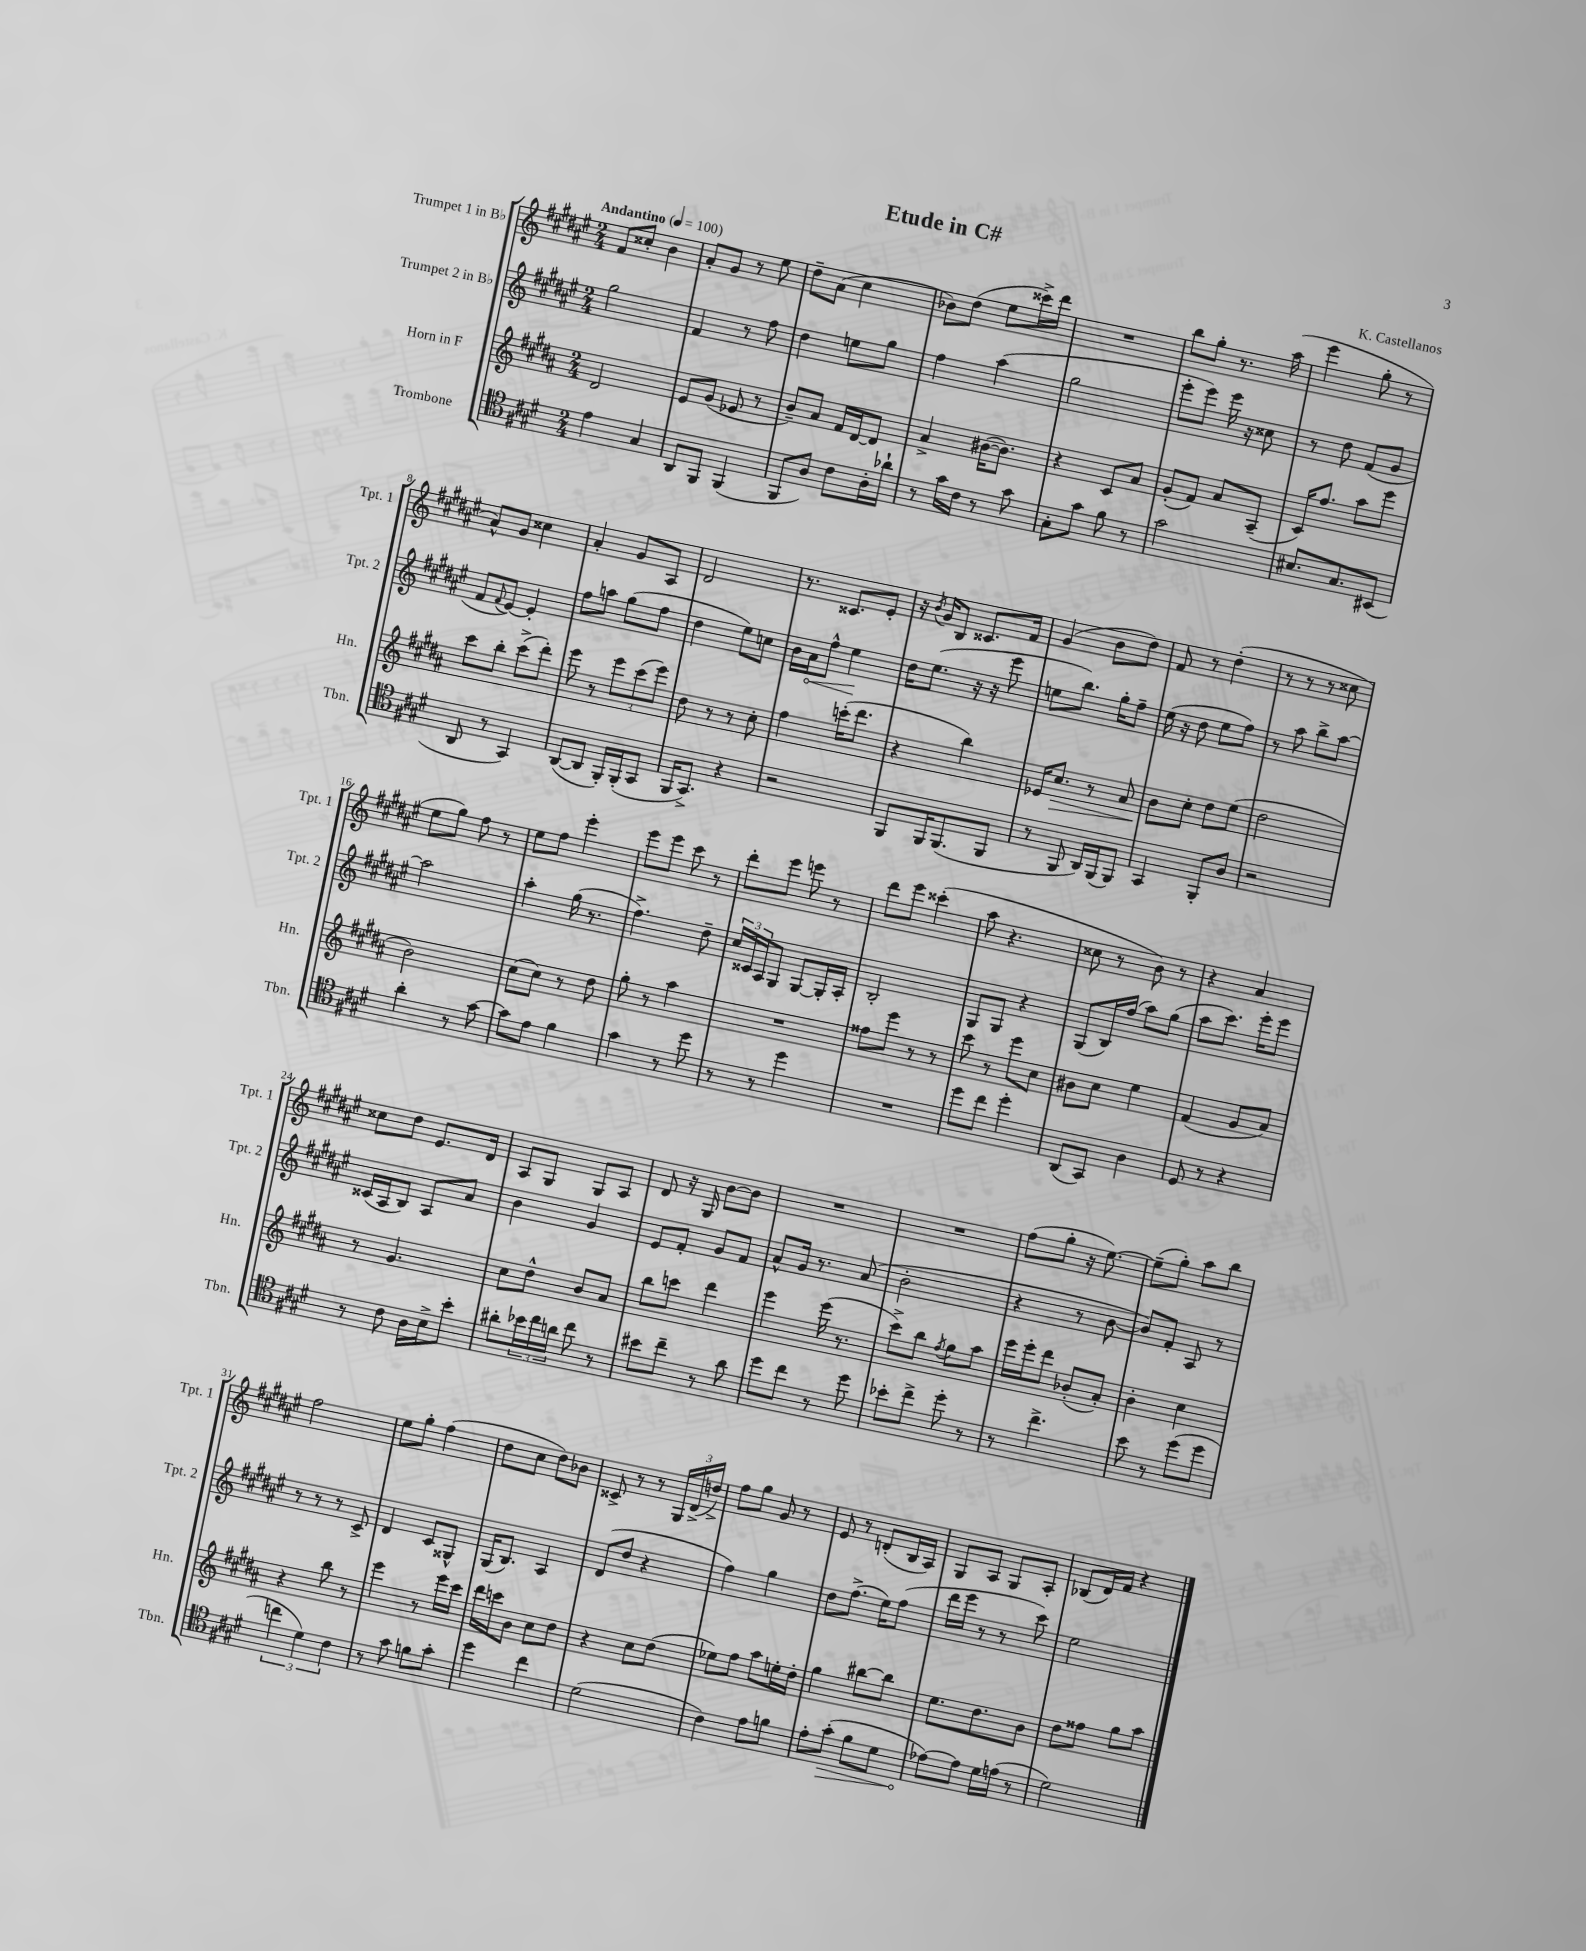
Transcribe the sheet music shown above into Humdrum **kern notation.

**kern	**kern	**kern	**kern
*staff4	*staff3	*staff2	*staff1
*clefC4	*clefG2	*clefG2	*clefG2
*k[f#c#g#d#]	*k[f#c#g#d#a#]	*k[f#c#g#d#a#e#]	*k[f#c#g#d#a#e#]
*M2/4	*M2/4	*M2/4	*M2/4
*MM100	*MM100	*MM100	*MM100
4e	2d#	2gg#	8f#
.	.	.	8cc##'
4G#	.	.	4b
=	=	=	=
8AA	8e	4f#	8a#'
8FF#	(8g#	.	8g#
(4FF#	8e-	8r	8r
.	8r	8ff#	8ee#
=	=	=	=
8FF#	8b~)	4dd#	8dd#~
8A)	8a#	.	(8a#
8c#	16f#	8ee	4cc#
.	[16d#	.	.
16A'	8d#]	8gg#	.
16a-`	.	.	.
=	=	=	=
8r	4a#^	4ff#	8b-)
16g#	.	.	(8dd#
16c#	.	.	.
8r	([16b#	(4aa#	8ee#
.	8.b#])	.	.
8g#	.	.	16ccc##^)
.	.	.	16ddd#
=	=	=	=
8G#'	4r	2gg#	2r
8g#	.	.	.
8f#	8c#	.	.
8r	8a#	.	.
=	=	=	=
2g#	(8g#'	8eee#'	8bb
.	8f#)	8eee#)	8gg#'
.	8a#	16eee#	8.r
.	.	16r	.
.	(8A#~	8cc##	.
.	.	.	(16aa#
=	=	=	=
8.B#	16c#)	8r	4eee#
.	8.ff#	.	.
.	.	8dd#	.
8.G#	.	.	.
.	8aa#	(8f#	8gg#'
(8BB#	8eee	8g#	8r
=	=	=	=
8AA	8ccc#	8f#	8a#^^)
.	.	8qqf#	.
8r	8bb'	[8e#)	8g#
4GG#)	(8ccc#^	4e#']	4cc##
.	8ddd#')	.	.
=	=	=	=
([8AA	8eee	8ff#	4a#'
8AA]	8r	8aa	.
16FF#')	12eee	(8gg#	8g#
(16FF#'	.	.	.
.	(12ccc#	.	.
8GG#	.	8ff#	8A#
.	12eee)	.	.
=	=	=	=
16FF#	8dd#	4dd#	2d#
8.GG#^)	.	.	.
.	8r	.	.
4r	8r	8ee#)	.
.	8cc#'	8cc	.
=	=	=	=
2r	4ff#	16b	8.r
.	.	16a#	.
.	.	8ff#^^	.
.	.	.	8.c##
.	(16ccc'	4ee#	.
.	8.ddd#	.	.
.	.	.	8e#'
=	=	=	=
8FF#	4r	16dd#	16r
.	.	.	8qb
.	.	(8.ee#	16g#
16FF#	.	.	8B
(8.FF#	.	.	.
.	4bb)	16r	8.c##
.	.	16r	.
8FF#	.	8eee#	.
.	.	.	16f#
=	=	=	=
8r	16e-	8ee	(4g#
.	8.cc#	.	.
8FF#	.	8.bb)	.
16AA)	8r	.	8b
(16FF#	.	16gg#'	.
8FF#)	8a#	8ff#~	8dd#)
=	=	=	=
4GG#	8b	(16ee#	8f#
.	.	16r	.
.	8cc#'	8dd#	8r
8FF#'	8dd#	8ee#	(4dd#'
8A	(8ee	8ff#)	.
=	=	=	=
2r	2dd#	8r	8r
.	.	8aa#	8r
.	.	8bb^	8r
.	.	[8aa#	8cc##
=	=	=	=
4a'	2b)	2aa#]	8ee#
.	.	.	8gg#)
8r	.	.	8ff#
[8g#	.	.	8r
=	=	=	=
8g#]	(8cc#	4aa#'	8ee#
8e	8cc#)	.	8ff#
4f#	8r	(16gg#	4eee#'
.	.	8.r	.
.	8dd#	.	.
=	=	=	=
4g#	8gg#'	4.ff#^)	8eee#
.	8r	.	8eee#
8r	4aa#	.	8ccc#
8dd#	.	8dd#~	8r
=	=	=	=
8r	2r	24cc#	8ddd#'
.	.	24c##	.
.	.	24A#	.
8r	.	8G#	8eee#
4dd#	.	[8G#	8eee
.	.	16G#']	8r
.	.	16A#'	.
=	=	=	=
2r	8ff##	2B'	8ddd#
.	8eee	.	8eee#
.	8r	.	(4ccc##'
.	8r	.	.
=	=	=	=
8dd#	8ccc#	8G#	8aa#
8cc#	8r	8G#	4.r
4dd#'	8eee	4r	.
.	8cc#	.	.
=	=	=	=
(8AA	8b#	(8G#	8cc##
8GG#)	8cc#	16B)	8r
.	.	(16ff#	.
4A	4ee	8aa#)	8b)
.	.	(8gg#	8r
=	=	=	=
8D#	(4f#	8aa#	4r
8r	.	8.ccc#)	.
4r	8g#	.	4a#
.	.	16eee#'	.
.	8a#)	8eee#	.
=	=	=	=
8r	8r	(16c##	8cc##
.	.	16A#	.
8c#	4.g#	8B)	8dd#
16A	.	8A#	8.e#
16B^	.	.	.
8b'	.	8a#	.
.	.	.	16d#
=	=	=	=
8a#'	8cc#	4b	8A#
24b-	8dd#^^	.	8G#
24cc#	.	.	.
24a	.	.	.
8cc#	8b	4g#	8G#
8r	8a#	.	8A#
=	=	=	=
8b#	8bb	8e#	8d#
8cc#~	8ccc	8f#'	16r
.	.	.	16G#
8r	4ddd#	8g#	[8b
8a	.	8f#	8b]
=	=	=	=
8dd#	4eee	8a#^^	2r
8cc#	.	16g#	.
.	.	8.r	.
8r	(16eee	.	.
.	8.r	.	.
8dd#	.	(8a#	.
=	=	=	=
8b-'	8ccc#^)	2b'	2r
8cc#^	8bb	.	.
.	8qff#	.	.
8dd#'	8gg#	.	.
8r	8aa#	.	.
=	=	=	=
8r	16eee	4r	(8ff#
.	16eee'	.	.
4.cc#^	8ddd#	.	8gg#'
.	(8b-'	8r	16r
.	.	.	[8.ee#)
.	8a#')	[8b	.
=	=	=	=
8b	4b'	8b])	(8ee#~]
8r	.	8f#'	8gg#')
(8dd#	4cc#	8A#	8aa#
8dd#	.	8r	8bb
=	=	=	=
6cc	4r	8r	2ff#
.	.	8r	.
6d#)	.	.	.
.	8bb	8r	.
6c#	.	.	.
.	8r	8c#^	.
=	=	=	=
8r	4eee	4d#	8ee#
8g#	.	.	8gg#'
8f	8r	8c#	(4ff#
8g#'	16eee	8G##^^	.
.	16ccc#	.	.
=	=	=	=
4dd#	16ddd#	(16G#	8dd#
.	16ccc	8.B)	.
.	8b	.	8cc#
4cc#	8cc#	4A#	8dd#)
.	8dd#	.	8b-
=	=	=	=
(2d#	4r	(8d#	8c##^
.	.	8dd#	8r
.	8cc#	4r	8r
.	(8dd#	.	24G#
.	.	.	(24d#^
.	.	.	24dd^)
=	=	=	=
4c#)	8ee-)	4ff#)	8ff#
.	8ff#	.	8gg#
8e	8aa#	4gg#	8g#
8f	16ee'	.	8r
.	16dd#'	.	.
=	=	=	=
8e'	4gg#	8dd#	8e#
(8g#'	.	(8.ff#^	8r
8f#	[8bb#	.	(8d'
.	.	16ee#)	.
8d#	8bb#]	(8ff#	16B
.	.	.	16A#)
=	=	=	=
[8e-)	8.ee	16ddd#	8G#
.	.	16eee#	.
8e-]	.	8r	8A#
.	8.dd#	.	.
16d#	.	8r	8G#
(16e	.	.	.
8r	8b	8ccc#)	8A#'
=	=	=	=
2d#)	8dd#	2ee#	(8B-
.	8ff##	.	16d#)
.	.	.	16f#
.	8gg#	.	4r
.	8aa#	.	.
==	==	==	==
*-	*-	*-	*-
